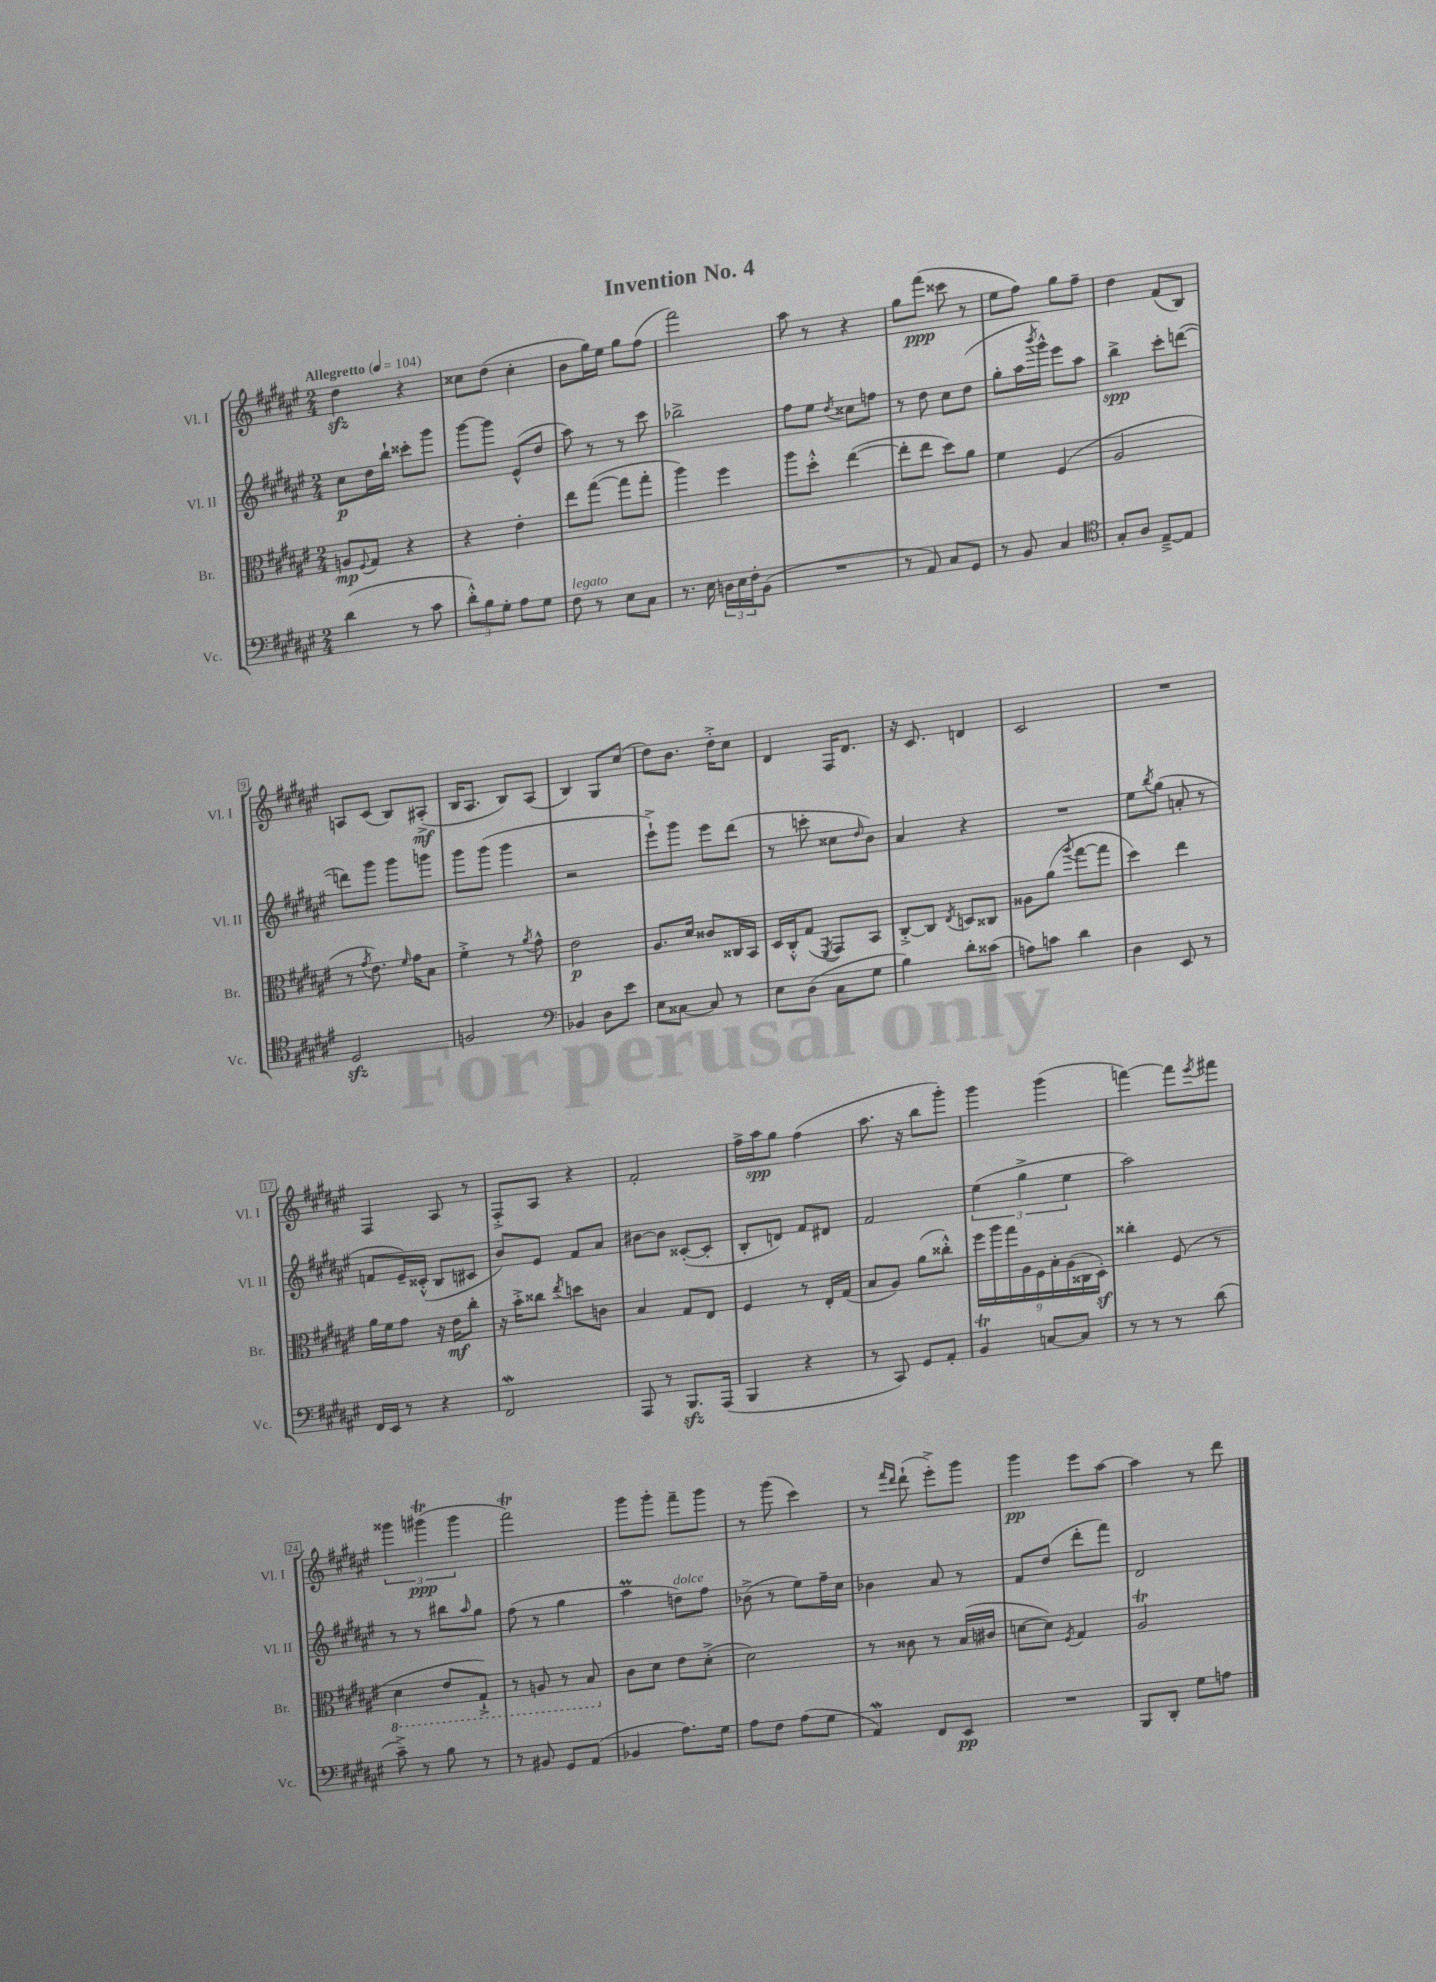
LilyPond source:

\header { title = "Invention No. 4" }
<<
\new StaffGroup <<
\new Staff = "s0" \with { instrumentName = "Vl. I" shortInstrumentName = "Vl. I" } {
    \clef treble \key fis \major \numericTimeSignature \time 2/4 \tempo "Allegretto" 4 = 104
    dis''4\sfz r4 |
    cisis''8 dis''8( cisis''4-. |
    b'8 gis''16) eis''16 gis''8 fis''8( |
    fis'''2) |
    ais''8 r8 r4 |
    gis''8 fis'''8\ppp( cisis'''8 r8 |
    eis''8 fis''8) gis''8 fis''8-- |
    dis''4 fis'8( b8) |
    a8 cis'8( b8) ais8-.->\mf( |
    b16 ais8. b8) ais8( |
    b4) gis8 cis''8( |
    dis''8) b'8. dis''16-.-> cis''8 |
    dis'4 fis16 dis'8. |
    r16 cis'8. d'4 |
    cis'2 |
    R2 |
    fis4 ais8 r8 |
    fis8-.-> ais8 r4 |
    fis'2-. |
    fis''16-> ais''16\spp gis''8 fis''4( |
    ais''8. r16 b''8 gis'''8-.) |
    gis'''4 gis'''4( |
    f'''4~) f'''8 \acciaccatura { eis'''8 } fis'''8 |
    \tuplet 3/2 { gisis'''4 gis'''4\trill\ppp( gis'''4 } |
    fis'''2\trill) |
    gis'''8 gis'''8-. fis'''8-- gis'''8 |
    r8 gis'''8( cis'''4) |
    r8 \grace { fis'''16 dis'''16 } dis'''8-!( eis'''8-.->) gis'''8 |
    gis'''4\pp eis'''8 ais''8~ |
    ais''4 r8 dis'''8 \bar "|." |
}
\new Staff = "s1" \with { instrumentName = "Vl. II" shortInstrumentName = "Vl. II" } {
    \clef treble \key fis \major \numericTimeSignature \time 2/4
    cis''8\p dis''16 b''16-! cisis'''8-. gis'''8 |
    gis'''8~ gis'''8 eis'8-^( dis''8 |
    ais''8) r8 r8 cis'''8 |
    bes''2-> |
    fis''8 eis''8 \acciaccatura { dis''8 } cisis''8 f''8 |
    r8 dis''8 cis''8 dis''8( |
    gis''8-. ais''16 \acciaccatura { b'''8 } gis'''16-^) eis'''8 ais''8 |
    b''4->\spp cis'''8-. d'''8~( |
    d'''8) gis'''8 gis'''8 g'''8 |
    gis'''8 gis'''8( gis'''4 |
    r2 |
    eis'''8-!->) gis'''8 eis'''8 dis'''8( |
    r8 c'''8-. cisis''8 \grace { dis''16 } b'8) |
    ais'4 r4 |
    R2 |
    eis''8 \acciaccatura { b''8 } gis''8( a'8-. r8 |
    f'8 eis'16--) cisis'16-.-^( b8 cis'8 |
    b'8) eis'8 fis'8 ais'8 |
    bis'8~ bis'8 cisis'8~-.( cisis'8-. |
    b8-. d'8) fis'8 dis'8 |
    fis'2 |
    \tuplet 3/2 { eis''4( gis''4-> eis''4 } |
    ais''2) |
    r8 r8 bis''8 \grace { ais''16 } gis''8 |
    fis''8( r8 gis''4 |
    ais''4\prall d''8^\markup { \italic "dolce" }) fis''8 |
    bes'8->( r8 eis''8) fis''16-- cis''16 |
    bes'4 ais'8 r8 |
    fis'8 dis''8( dis'''8-. fis'''8) |
    dis'2 \bar "|." |
}
\new Staff = "s2" \with { instrumentName = "Br." shortInstrumentName = "Br." } {
    \clef alto \key fis \major \numericTimeSignature \time 2/4
    a8\mp \appoggiatura { fis8 } gis8 r4 |
    r4 eis'4-. |
    eis''8 gis''8~( gis''8 gis''8-. |
    ais''4) fis''4 |
    ais''8 dis''8-.-^ eis''4~( |
    eis''8-. eis''8 dis''8) ais'8 |
    fis'4 fis4( |
    ais2 |
    r8 \acciaccatura { gis'8 } eis'8.) \grace { fis'16 } gis'16 b8 |
    fis'4-.-> r8 \acciaccatura { ais'8 } gis'8-^ |
    eis'2\p |
    ais8. dis'16 cisis'8 cisis16 b,16 |
    dis16 cis16-.-^ gis8( \acciaccatura { fis,8 } gis,8) b,8 |
    cis8~-.-> cis8 \acciaccatura { eis8 } d8 cisis8 |
    aisis8 ais'8( \acciaccatura { ais''8 } gis''8~ gis''8 |
    dis''4) eis''4 |
    ais'16 fis'16 gis'8 r16 eis'16\mf cis''8-. |
    r16 b'16-.-> cisis''8 \acciaccatura { eis''8 } d''8 c'8 |
    b4 gis8 eis8 |
    fis4 r8 eis16-. gis16( |
    b8 ais8) ais'8( cisis''8-.-^) |
    \tuplet 9/8 { fis''16 ais''16 gis''16 ais16 fis16 b16-. ais16( cisis16 dis16-.\sf) } |
    cisis''4-. fis8( r8 |
    \ottava #-1 dis4 eis8 gis,8-!->) |
    r8 a,8 r8 b,8 \ottava #0 |
    cis'8 dis'8 eis'8 dis'8-.->( |
    dis'2) |
    r8 cisis'8 r8 b16( cis'16 |
    d'8~ d'8) \acciaccatura { fis8 } gis4 |
    ais2\trill \bar "|." |
}
\new Staff = "s3" \with { instrumentName = "Vc." shortInstrumentName = "Vc." } {
    \clef bass \key fis \major \numericTimeSignature \time 2/4
    dis'4( r8 cis'8 |
    \tuplet 3/2 { dis'8-.-^) b8 gis8-. } ais8 gis8 |
    fis8^\markup { \italic "legato" } r8 eis8 cis8 |
    r8. eis16 \tuplet 3/2 { d16 eis16 fis16-. } b,8( |
    R2 |
    r8 ais,8) cis8 gis,8 |
    r8 b,8 cis4 |
    \clef tenor gis8-. ais8 eis8~---> eis8 |
    dis2\sfz |
    f2 |
    \clef bass bes,4 dis8 eis'8 |
    eis8 cisis8~ cisis8 r8 |
    eis8 dis8( cis8 gis8 |
    b4) dis'8-. cisis'8( |
    a8) c'8 dis'4 |
    dis4 eis,8 r8 |
    fis,16 eis,16 r8 r4 |
    fis,2\mordent |
    ais,,8 r8 b,,8.\sfz ais,,16( |
    b,,4 r4 |
    r8 cis,8) gis,8 ais,8-. |
    b,4\trill c8~ c8 |
    r8 r8 r8 dis'8( |
    cis'8--->) r8 b8 r8 |
    r8 bis,8 gis,8 ais,8( |
    bes,4 ais8.) gis16 |
    ais8 fis8 ais8( gis8 |
    ais,4\mordent) fis,8 eis,8\pp |
    R2 |
    b,,8 dis,8-. gis8 a8 \bar "|." |
}
>>
>>
\layout { \context { \Score \override BarNumber.stencil = #(make-stencil-boxer 0.1 0.3 ly:text-interface::print) } }
